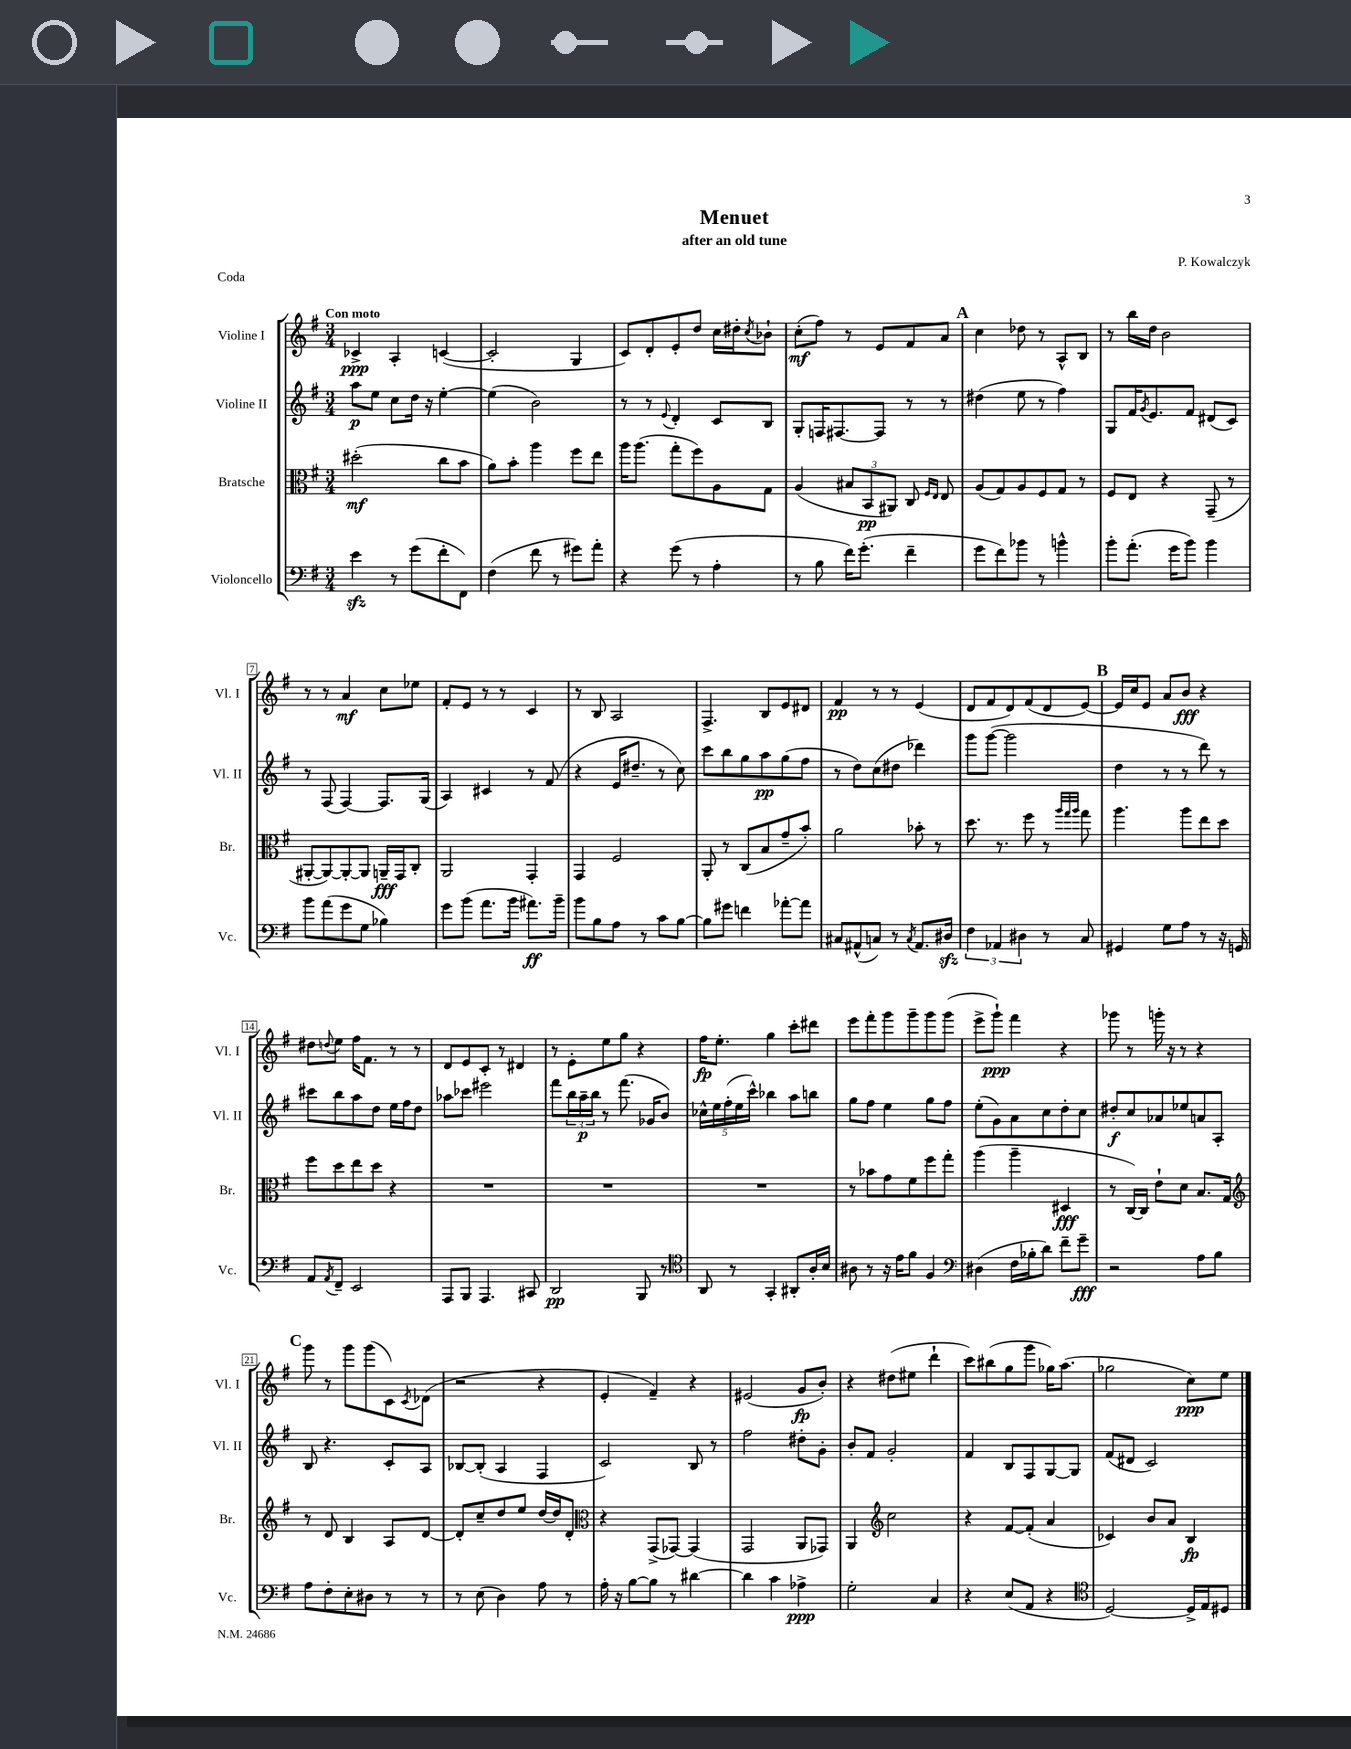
\header { title = "Menuet" composer = "P. Kowalczyk" subtitle = "after an old tune" piece = "Coda" }
<<
\new StaffGroup <<
\new Staff = "s0" \with { instrumentName = "Violine I" shortInstrumentName = "Vl. I" } {
    \clef treble \key g \major \numericTimeSignature \time 3/4 \tempo "Con moto"
    ces'4->\ppp a4-. c'4~( |
    c'2-. g4 |
    c'8) d'8-. e'8-. d''8 c''16 dis''16-. \acciaccatura { c''8 } bes'8-! |
    c''8-.\mf( fis''8) r8 e'8 fis'8 a'8 |
    \mark \markup { \bold "A" } c''4 des''8 r8 a8-^ b8 |
    r8 b''16 d''16 b'2 |
    r8 r8 a'4\mf c''8 ees''8 |
    fis'8-. e'8 r8 r8 c'4 |
    r8 b8 a2 |
    fis4.-> b8 e'8 dis'8 |
    fis'4\pp r8 r8 e'4( |
    d'8 fis'8 d'8) fis'8( d'8 e'8~) |
    \mark \markup { \bold "B" } e'16 c''16 e'8 a'8 b'8\fff r4 |
    dis''8 \appoggiatura { d''8 } e''8 fis''16 fis'8. r8 r8 |
    d'8 e'8 c'8-. r8 dis'4 |
    r8 e'8-. e''8 g''8 r4 |
    fis''16\fp e''8.-. g''4 c'''8-. dis'''8 |
    e'''8 fis'''8-. g'''8 g'''8-- g'''8 g'''8( |
    e'''8-> g'''8-!\ppp) fis'''4 r4 |
    ges'''8 r8 g'''16-. r16 r8 r4 |
    \mark \markup { \bold "C" } g'''8 r8 g'''8 g'''8( c'8) \acciaccatura { c'8 } des'8( |
    r2 r4 |
    e'4-. fis'4--) r4 |
    eis'2( g'8\fp b'8-.) |
    r4 dis''8( eis''8 d'''4-! |
    c'''8) bis''8( g''8 g'''8 ges''16) a''8.( |
    ges''2 c''8\ppp) e''8 \bar "|." |
}
\new Staff = "s1" \with { instrumentName = "Violine II" shortInstrumentName = "Vl. II" } {
    \clef treble \key g \major \numericTimeSignature \time 3/4
    a''8\p e''8 c''8 d''16 r16 e''4~-. |
    e''4( b'2) |
    r8 r8 \appoggiatura { e'8 } d'4-. c'8 b8 |
    g8-. f16 fis8.~ fis8 r8 r8 |
    \mark \markup { \bold "A" } dis''4( e''8 r8 fis''4) |
    g8 fis'16 \acciaccatura { g'8 } e'8. fis'8 dis'8( c'8) |
    r8 fis8( fis4~) fis8. g16( |
    a4) cis'4 r8 fis'8( |
    r4 e'16 dis''8.-- r8 c''8) |
    c'''8 b''8 g''8 a''8\pp g''8( fis''8 |
    r8 d''8) c''8( dis''8 des'''4) |
    g'''8 g'''8~( g'''2 |
    \mark \markup { \bold "B" } d''4 r8 r8 d'''8) r8 |
    cis'''8 b''8 a''8 d''8 e''16 fis''16 d''8 |
    aes''8 ces'''8 eis'''2 |
    fis'''8 \tuplet 3/2 { b''16 a''16--\p b''16 } r8 fis'''8.( ges'16 b'8) |
    \tuplet 5/4 { ces''16-^ e''16 fis''16-.( e''16 c'''16-^) } bes''4 a''8 b''8 |
    g''8 fis''8 e''4 g''8 fis''8 |
    e''8-.( g'8) a'8 c''8 d''8-. c''8 |
    dis''8-.\f c''8 aes'8 ees''8 a'8 a8-. |
    \mark \markup { \bold "C" } b8 r4. c'8-. a8 |
    bes8~ bes8-.( a4 fis4 |
    c'2) b8 r8 |
    fis''2 dis''8-. g'8-. |
    b'8-. fis'8 g'2-. |
    fis'4 b8 fis8 g8~ g8 |
    fis'8( dis'8 c'2) \bar "|." |
}
\new Staff = "s2" \with { instrumentName = "Bratsche" shortInstrumentName = "Br." } {
    \clef alto \key g \major \numericTimeSignature \time 3/4
    dis''2-.\mf( c''8 b'8 |
    a'8) b'8-. a''4 fis''8 e''8 |
    a''16 a''8.( g''8-. fis''8) a8 g8 |
    a4( \tuplet 3/2 { bis8 b,8\pp ais,8) } c8 \grace { fis16 e16 } e8 |
    \mark \markup { \bold "A" } a8( g8) a8 fis8 g8 r8 |
    fis8 e8 r4 g,8--( r8 |
    ais,8~-. ais,8~) ais,8~-. ais,8 a,16--\fff g,16 c8-. |
    a,2 g,4-. |
    g,4 fis2 |
    a,8-. r8 c8( b8 g'8-- b'8-.) |
    a'2 bes'8-. r8 |
    d''8. r8. fis''8 r8 \grace { a''32 g''32 a''32 } g''8 |
    \mark \markup { \bold "B" } a''4. a''8 e''8 d''8 |
    fis''8 d''8 e''8 d''8 r4 |
    R2. |
    R2. |
    R2. |
    r8 bes'8 g'8 fis'8 fis''8 g''8-. |
    a''4( a''4-- dis4\fff |
    r8 c16~) c16 e'8-! d'8 b8. g16 |
    \mark \markup { \bold "C" } \clef treble r8 d'8 b4 a8 d'8~ |
    d'8-. c''8-- d''8 e''8 d''16~ d''16 d'8-. |
    \clef alto r4 g,8->( ges,8~) ges,4( |
    g,2 a,8 ges,8) |
    a,4 \clef treble c''2 |
    r4 fis'8~ fis'8-.( a'4 |
    ces'4) b'8 a'8 b4\fp \bar "|." |
}
\new Staff = "s3" \with { instrumentName = "Violoncello" shortInstrumentName = "Vc." } {
    \clef bass \key g \major \numericTimeSignature \time 3/4
    e'4\sfz r8 g'8( fis'8-. fis,8) |
    fis4( fis'8 r8 gis'8) a'8-. |
    r4 g'8( r8 a4-. |
    r8 b8 fis'16) g'8.-.( fis'4-- |
    \mark \markup { \bold "A" } g'8 fis'8) bes'8 r8 b'4-^ |
    b'8-. a'8.-.( g'16 b'8) b'4 |
    b'8 a'8( g'8 g8 bes4) |
    g'8 b'8( a'8. b'16 ais'8.\ff) b'16-- |
    b'8 b8 a8 r8 c'8 b8~ |
    b8 gis'8 f'4 aes'8~-. aes'8 |
    cis8 ais,8-^( c8) r8 \acciaccatura { c8 } ais,8. dis16\sfz |
    \tuplet 3/2 { fis4 aes,4 dis4 } r8 c8 |
    \mark \markup { \bold "B" } gis,4 g8 a8 r8 r16 g,16 |
    a,8 \acciaccatura { a,8 } fis,8-- e,2 |
    a,,8 b,,8 a,,4. cis,8 |
    d,2\pp b,,8 r8 |
    \clef tenor a,8 r8 g,4-. ais,8-. a16-. b16 |
    ais8 r8 r16 e'16 fis'8 fis4 |
    \clef bass dis4( fis16 bes16-. d'8) fis'8-- g'8--\fff |
    r2 a8 b8 |
    \mark \markup { \bold "C" } a8 fis8-. e8-. dis8 r8 r8 |
    r8 e8( d4) a8 r8 |
    a16-. r16 b8~ b8 r8 dis'4~ |
    dis'4 c'4 aes4->\ppp |
    g2-. c4 |
    r4 e8( a,8 r4 |
    \clef tenor d2~) d16-> e16 dis8 \bar "|." |
}
>>
>>
\layout { \context { \Score \override BarNumber.stencil = #(make-stencil-boxer 0.1 0.3 ly:text-interface::print) } }
